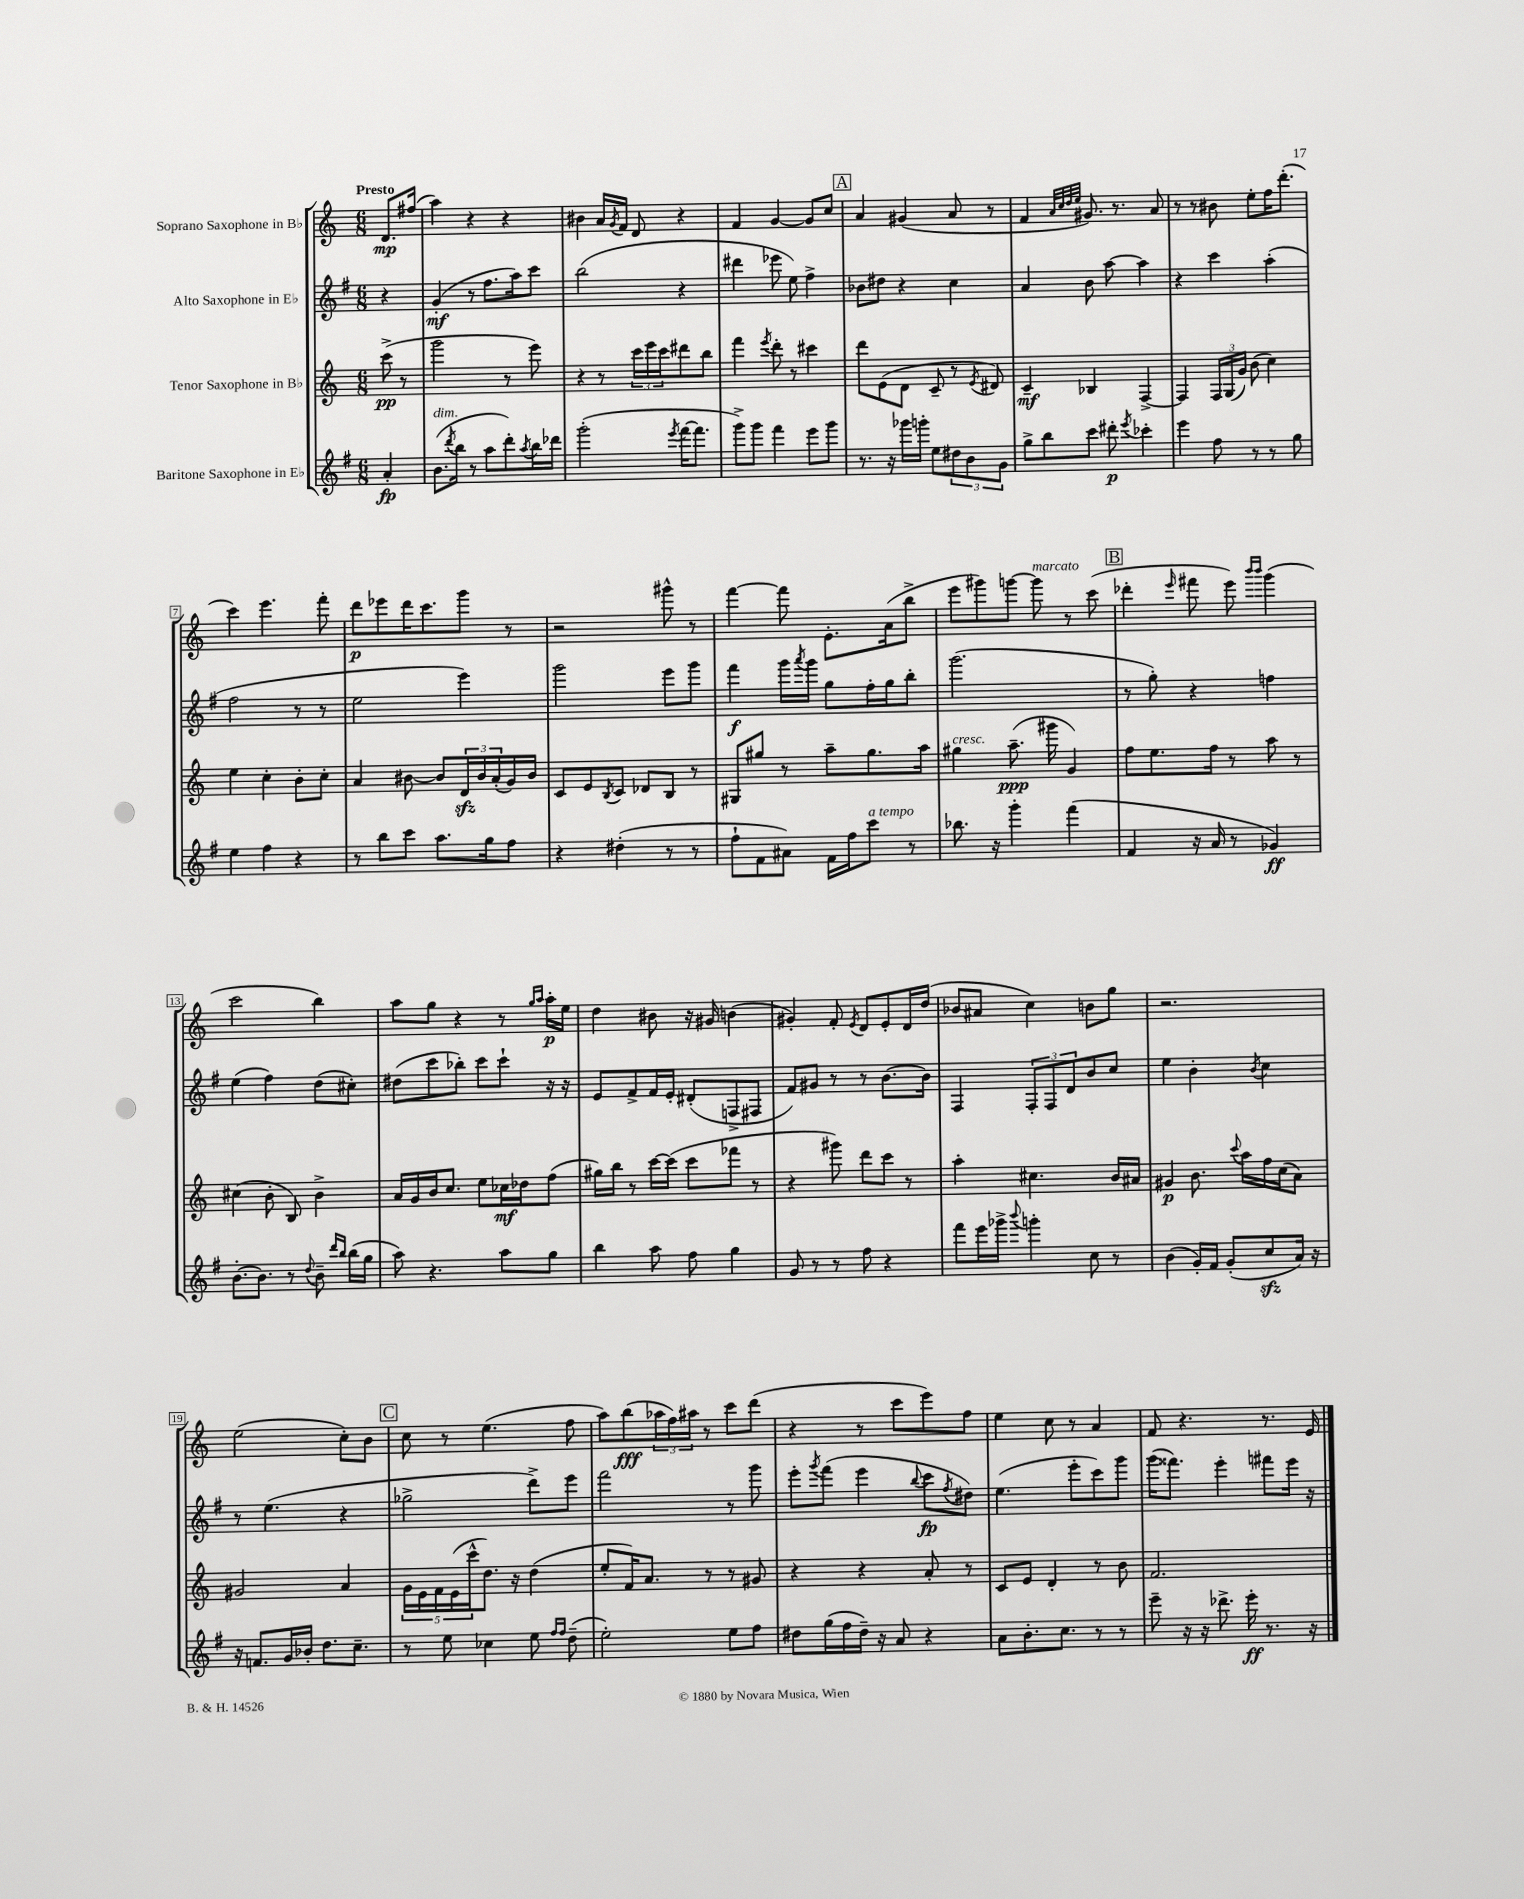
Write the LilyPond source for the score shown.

<<
\new StaffGroup <<
\new Staff = "s0" \with { instrumentName = "Soprano Saxophone in Bb" } {
    \clef treble \key c \major \numericTimeSignature \time 6/8 \partial 4 \tempo "Presto"
    d'8.\mp fis''16( |
    a''4) r4 r4 |
    bis'4 a'16 \acciaccatura { g'8 } f'16 d'8 r4 |
    f'4 g'4~ g'8 c''8 |
    \mark \markup { \box "A" } a'4 gis'4( a'8 r8 |
    f'4 \grace { a'32 c''32 d''32 e''32 } gis'8.) r8. a'8 |
    r8 r8 bis'8 e''8-. f''16 d'''8.-.( |
    c'''4) e'''4. f'''8-. |
    d'''8\p ees'''8 d'''16 c'''8. g'''8 r8 |
    r2 gis'''8-^ r8 |
    f'''4~ f'''8 e'8.-. a'16( b''8-> |
    e'''8 gis'''8) g'''8~ g'''8^\markup { \italic "marcato" } r8 c'''8( |
    \mark \markup { \box "B" } des'''4-. \grace { e'''16 } fis'''8 e'''8) \grace { b'''16 b'''16 } g'''4( |
    c'''2 b''4) |
    a''8 g''8 r4 r8 \grace { g''16 a''16 } a''16-.\p e''16 |
    d''4 bis'8 r16 gis'16 b'4( |
    gis'4-.) f'8-. \acciaccatura { e'8 } d'8 e'8-. d'16 d''16( |
    bes'8 ais'8 c''4) b'8 g''8 |
    r2. |
    e''2( c''8-.) b'8 |
    \mark \markup { \box "C" } c''8 r8 e''4.( f''8 |
    a''8) b''8\fff( \tuplet 3/2 { aes''16 f''16) ais''16 } r8 c'''8 d'''8( |
    r4 r8 c'''8 e'''8) f''8 |
    e''4 c''8 r8 a'4 |
    f'8 r4. r8. e'16 \bar "|." |
}
\new Staff = "s1" \with { instrumentName = "Alto Saxophone in Eb" } {
    \clef treble \key g \major \numericTimeSignature \time 6/8 \partial 4
    r4 |
    g'4-.\mf( r8 fis''8. a''16) c'''8 |
    b''2( r4 |
    dis'''4 ees'''8 e''8) fis''4-> |
    \mark \markup { \box "A" } bes'8 dis''8 r4 c''4 |
    a'4 b'8 a''8~ a''4 |
    r4 c'''4 a''4-.( |
    fis''2 r8 r8 |
    e''2 e'''4) |
    g'''2 e'''8 g'''8 |
    fis'''4\f g'''16 \acciaccatura { a'''8 } g'''16 g''8 fis''16-. g''16 b''8-. |
    g'''2.( |
    \mark \markup { \box "B" } r8 g''8-.) r4 f''4 |
    e''4( fis''4) d''8( cis''8-.) |
    dis''8( c'''8 bes''8-.) c'''8 c'''8-! r16 r16 |
    e'8 fis'8-> fis'16 e'16-. dis'8-.( f8-> fis8 |
    fis'8) gis'8 r8 r8 b'8.~ b'16 |
    fis4 \tuplet 3/2 { fis8-. fis8 d'8 } b'8 c''8 |
    e''4 b'4-. \acciaccatura { b'8 } c''4 |
    r8 e''4.( r4 |
    \mark \markup { \box "C" } ges''2-> d'''8->) e'''8 |
    fis'''2 r8 g'''8 |
    e'''8-. \acciaccatura { g'''8 } fis'''8( e'''4 \appoggiatura { b''8 } c'''8\fp \acciaccatura { fis''8 } dis''8) |
    e''4.( e'''8-. c'''8) g'''8 |
    g'''16( fisis'''8.) e'''4-. fis'''8 e'''16 r16 \bar "|." |
}
\new Staff = "s2" \with { instrumentName = "Tenor Saxophone in Bb" } {
    \clef treble \key c \major \numericTimeSignature \time 6/8 \partial 4
    c'''8->\pp( r8 |
    g'''2 r8 e'''8) |
    r4 r8 \tuplet 3/2 { c'''16 e'''16 c'''16 } dis'''8 b''8 |
    f'''4 \acciaccatura { e'''8 } d'''8-. r8 cis'''4 |
    \mark \markup { \box "A" } d'''8 e'8( d'8 c'8-- r8 \acciaccatura { e'8 } dis'8) |
    c'4--\mf bes4 f4~-> |
    f4 \tuplet 3/2 { f16 g16( g'16) } b'8( c''4) |
    e''4 c''4-. b'8-. c''8-. |
    a'4 bis'8~ bis'8 \tuplet 3/2 { d'16\sfz bis'16 a'16-.( } g'16) bis'16 |
    c'8 e'8 \acciaccatura { b8 } c'8 des'8 b8 r8 |
    gis8 gis''8 r8 a''8-- gis''8. a''16 |
    gis''4^\markup { \italic "cresc." } a''8.--\ppp( gis'''16 g'4) |
    \mark \markup { \box "B" } f''8 e''8. f''16 r8 a''8 r8 |
    cis''4( b'8-. b8) b'4-> |
    a'16 g'16 b'16 c''8. e''8 ces''16\mf des''16 f''8( |
    gis''16) b''16 r8 c'''16~ c'''16( c'''8 fes'''8 r8 |
    r4 gis'''8) d'''8 c'''8 r8 |
    a''4-. cis''4. b'16 ais'16 |
    gis'4\p b'8. \appoggiatura { c'''8 } a''16 f''16 c''16( a'8) |
    gis'2 a'4 |
    \mark \markup { \box "C" } \tuplet 5/4 { g'16 e'16 f'16 e'16( c'''16-^ } d''8.) r16 d''4( |
    e''8-. f'16) a'8. r8 r8 gis'8 |
    r4 r4 a'8-. r8 |
    c'8 e'8 d'4-. r8 b'8 |
    f'2. \bar "|." |
}
\new Staff = "s3" \with { instrumentName = "Baritone Saxophone in Eb" } {
    \clef treble \key g \major \numericTimeSignature \time 6/8 \partial 4
    a'4-.\fp |
    b'8.^\markup { \italic "dim." }( \acciaccatura { d'''8 } b''16 r8 a''8 d'''8-.) \acciaccatura { a''8 } b''16 des'''16 |
    g'''2-.( \acciaccatura { e'''8 } fis'''16~ fis'''8. |
    g'''8->) g'''8 fis'''4 e'''8 g'''8 |
    \mark \markup { \box "A" } r8. r16 ges'''16 g'''16-. e''8 \tuplet 3/2 { dis''8 b'8 g'8 } |
    g''8-> b''8 c'''8 dis'''8-.\p \acciaccatura { e'''8 } ces'''4-. |
    e'''4 fis''8 r8 r8 g''8 |
    e''4 fis''4 r4 |
    r8 b''8 c'''8 a''8. g''16 fis''8 |
    r4 dis''4-.( r8 r8 |
    fis''8-! fis'8 ais'8) fis'16 fis''16 c'''8^\markup { \italic "a tempo" } r8 |
    bes''8. r16 g'''4-. fis'''4( |
    \mark \markup { \box "B" } fis'4 r16 a'16 r8 ges'4\ff) |
    b'8.~-. b'8. r8 \appoggiatura { d''8 } b'8-- \grace { d'''16 b''16 } b''16( g''16 |
    a''8) r4. a''8 g''8 |
    b''4 a''8 fis''8 g''4 |
    g'8 r8 r8 fis''8 r4 |
    fis'''8 e'''16 ges'''16-> \appoggiatura { b'''8 } g'''4-. c''8 r8 |
    b'4( g'16-.) fis'16 g'8-.( c''8\sfz a'16) r16 |
    r16 f'8. g'16 bes'16-. d''8. c''8.-- |
    \mark \markup { \box "C" } r8 e''8 ces''4 e''8 \grace { fis''16 fis''16 } d''8--( |
    e''2-.) e''8 fis''8 |
    dis''8 g''16( fis''16 dis''16--) r16 a'8 r4 |
    a'8 b'8.-. c''8. r8 r8 |
    e'''8-- r16 r16 des'''8.-> e'''16-.\ff r8. r16 \bar "|." |
}
>>
>>
\layout { \context { \Score \override BarNumber.stencil = #(make-stencil-boxer 0.1 0.3 ly:text-interface::print) } }
